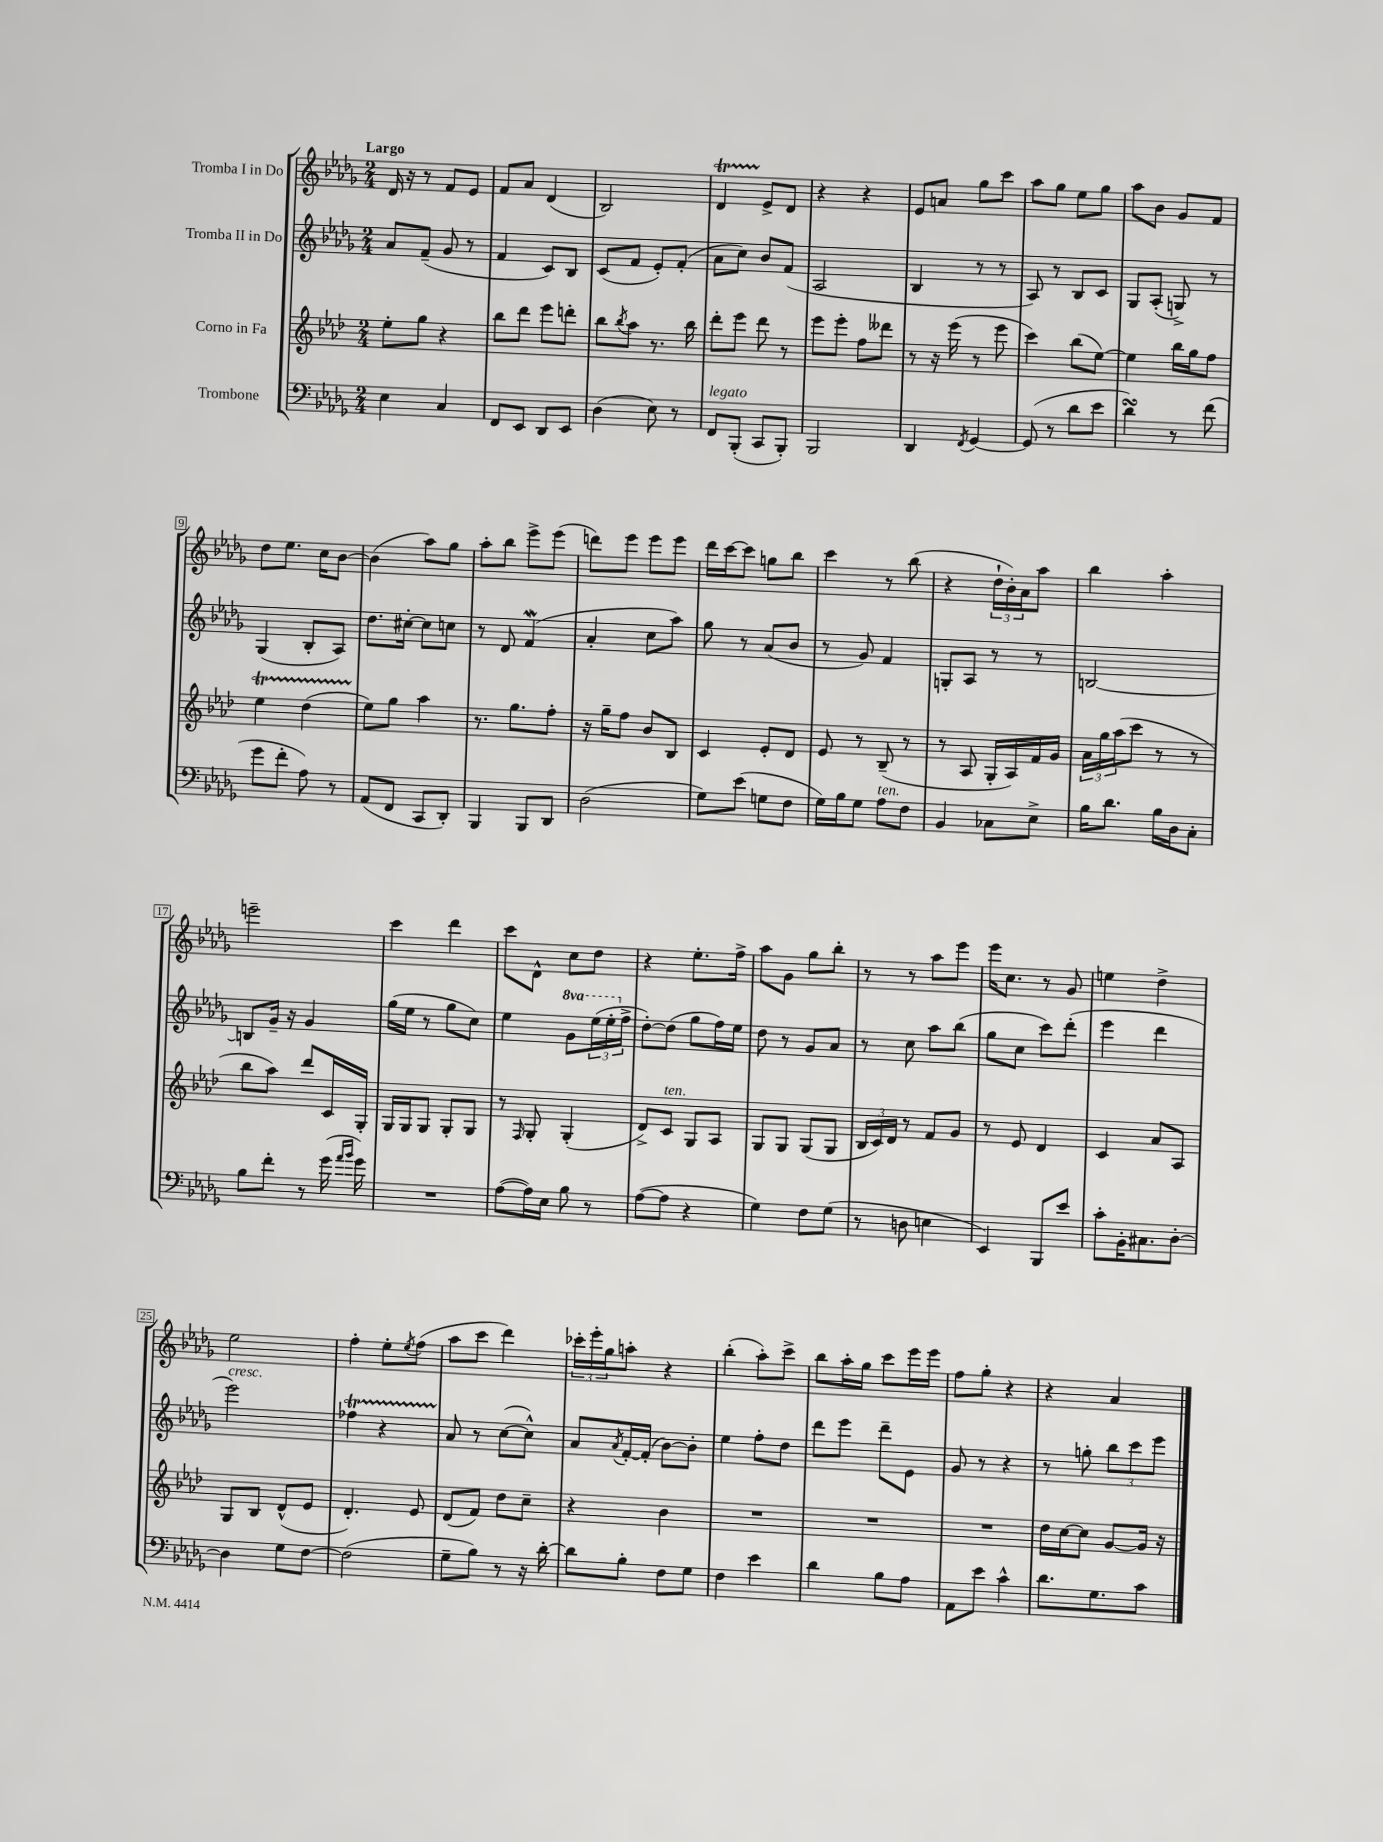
<<
\new StaffGroup <<
\new Staff = "s0" \with { instrumentName = "Tromba I in Do" } {
    \clef treble \key des \major \numericTimeSignature \time 2/4 \tempo "Largo"
    des'16 r16 r8 f'8 ees'8 |
    f'8 aes'8 des'4( |
    bes2) |
    des'4\startTrillSpan ees'8->\stopTrillSpan des'8 |
    r4 r4 |
    ees'8 a'8 ges''8 c'''8 |
    aes''8 ges''8 ees''8 ges''8 |
    aes''8 bes'8 ges'8 f'8 |
    des''8 ees''8. c''16 bes'8~ |
    bes'4( aes''8) ges''8 |
    aes''8-. bes''8 ees'''8-> ees'''8( |
    d'''8) ees'''8 ees'''8 ees'''8 |
    des'''16 c'''16~ c'''8 g''8 bes''8 |
    c'''4 r8 bes''8( |
    r4 \tuplet 3/2 { des''16-! bes'16-.) aes'16 } aes''8 |
    bes''4 aes''4-. |
    e'''2-- |
    c'''4 des'''4 |
    c'''8 des'8-^ c''8 des''8 |
    r4 ees''8.-. f''16-> |
    aes''8 ges'8 ges''8 bes''8-. |
    r8 r8 aes''8 ees'''8 |
    ees'''16 c''8. r8 ges'8 |
    e''4 des''4-> |
    ees''2 |
    f''4-. ees''8-. \acciaccatura { ees''8 } f''8( |
    aes''8 c'''8 des'''4) |
    \tuplet 3/2 { ces'''16-. ees'''16-. ges''16 } a''8-. r4 |
    bes''4-.( aes''8-.) c'''8-> |
    bes''8 aes''16-. ges''16 c'''8 ees'''16 ees'''16 |
    f''8 ges''8-. r4 |
    r4 aes'4 \bar "|." |
}
\new Staff = "s1" \with { instrumentName = "Tromba II in Do" } {
    \clef treble \key des \major \numericTimeSignature \time 2/4 \set Staff.ottavationMarkups = #ottavation-simple-ordinals
    aes'8 f'8--( ges'8 r8 |
    f'4 c'8) bes8 |
    c'8( f'8 ees'8-.) f'8-.( |
    aes'8 c''8) bes'8 f'8( |
    aes2 |
    bes4 r8 r8 |
    aes8) r8 bes8 c'8 |
    ges8 aes8-.( g8->) r8 |
    ges4( bes8-. aes8) |
    des''8. cis''16~-. cis''8 c''8 |
    r8 des'8 f'4\mordent( |
    aes'4-. c''8 aes''8) |
    ges''8 r8 aes'8( bes'8 |
    r8 ges'8) f'4 |
    g8-. aes8 r8 r8 |
    b2~ |
    b8 ges'16-- r16 ges'4 |
    ges''16( ees''16 r8 ges''8 c''8) |
    ees''4 \ottava #1 ges''8 \tuplet 3/2 { ees'''16( ees'''16-. \ottava #0 f''16-> } |
    des''8~-.) des''8( ges''8 f''16) ees''16 |
    des''8 r8 ges'8 aes'8 |
    r8 c''8 aes''8 bes''8( |
    ges''8 c''8 c'''8) des'''8-.( |
    ees'''4 des'''4 |
    ees'''2^\markup { \italic "cresc." }) |
    fes''4\startTrillSpan r4 |
    aes'8\stopTrillSpan r8 c''8~( c''8-^) |
    aes'8 \acciaccatura { aes'8 } f'16~-. f'16-.( bes'8~) bes'8-. |
    ees''4 f''8-. des''8 |
    des'''8 ees'''8 des'''8-- ees'8 |
    ges'8 r8 r4 |
    r8 g''8-. \tuplet 3/2 { bes''8 c'''8 ees'''8 } \bar "|." |
}
\new Staff = "s2" \with { instrumentName = "Corno in Fa" } {
    \clef treble \key aes \major \numericTimeSignature \time 2/4
    ees''8-. g''8 r4 |
    bes''8 des'''8 ees'''8 d'''8-. |
    bes''8 \acciaccatura { bes''8 } aes''8 r8. bes''16 |
    des'''8-. ees'''8 des'''8 r8 |
    ees'''8 ees'''8-. f''8 deses'''8 |
    r8 r16 ees'''16( r8 ees'''8 |
    c'''4) bes''8( ees''8~) |
    ees''4 bes''16 g''16 f''8 |
    ees''4\startTrillSpan des''4( |
    ees''8\stopTrillSpan) g''8 aes''4 |
    r8. g''8. f''8-. |
    r16 g''16-- f''8 bes'8 bes8 |
    c'4 ees'8-. des'8 |
    ees'8 r8 bes8--( r8 |
    r8 aes8 g16-. aes16) f'16 g'16 |
    \tuplet 3/2 { aes'16 g''16 aes''16( } c'''8 r8 r8 |
    bes''8 aes''8) des'''8 c'16 g16-. |
    g16 g16 g8 g8-. g8 |
    r8 \grace { f16 } g8-. g4-.( |
    des'8->) c'8^\markup { \italic "ten." } g8 aes8 |
    g8 g8 g8( g8 |
    \tuplet 3/2 { bes16 c'16) des'16 } r8 f'8 g'8 |
    r8 ees'8 des'4 |
    c'4 aes'8 aes8 |
    g8 bes8 des'8-^( ees'8 |
    des'4.-.) ees'8 |
    des'8( f'8) des''8 c''8-- |
    r4 bes'4 |
    R2 |
    R2 |
    R2 |
    des''16 c''16~ c''8 g'8~ g'16 r16 \bar "|." |
}
\new Staff = "s3" \with { instrumentName = "Trombone" } {
    \clef bass \key des \major \numericTimeSignature \time 2/4
    ees4 c4 |
    f,8 ees,8 des,8 ees,8 |
    des4( ees8) r8 |
    f,8^\markup { \italic "legato" } bes,,8-.( c,8 bes,,8-.) |
    bes,,2 |
    des,4 \acciaccatura { f,8 } ges,4~ |
    ges,8( r8 des'8 ees'8 |
    des'4\turn) r8 f'8( |
    ges'8 f'8-. aes8) r8 |
    aes,8( f,8 c,8 des,8-.) |
    bes,,4 bes,,8 des,8 |
    des2( |
    ges8) ees'8( g8 f8 |
    ges16) bes16 ges8 aes8^\markup { \italic "ten." } f8 |
    bes,4 ces8 ees8-> |
    bes16 des'8. bes16 des16 c8-. |
    bes8 f'8-. r8 ges'16( \grace { aes'16 bes'16 } ges'16) |
    R2 |
    aes8~( aes16) ees16 bes8 r8 |
    aes8~( aes8 r4 |
    ges4) f8 ges8( |
    r8 d8 e4 |
    ees,4) bes,,8 ees'8 |
    c'8-. bes,16-. cis8. des8~-. |
    des4 ges8 f8~ |
    f2( |
    ges8-- bes8) r8 r16 des'16~-. |
    des'8 bes8-. f8 ges8 |
    f4 ees'4 |
    des'4 bes8 aes8 |
    aes,8 ees'8 c'4-^ |
    des'8. ges8. c'8 \bar "|." |
}
>>
>>
\layout { \context { \Score \override BarNumber.stencil = #(make-stencil-boxer 0.1 0.3 ly:text-interface::print) } }
